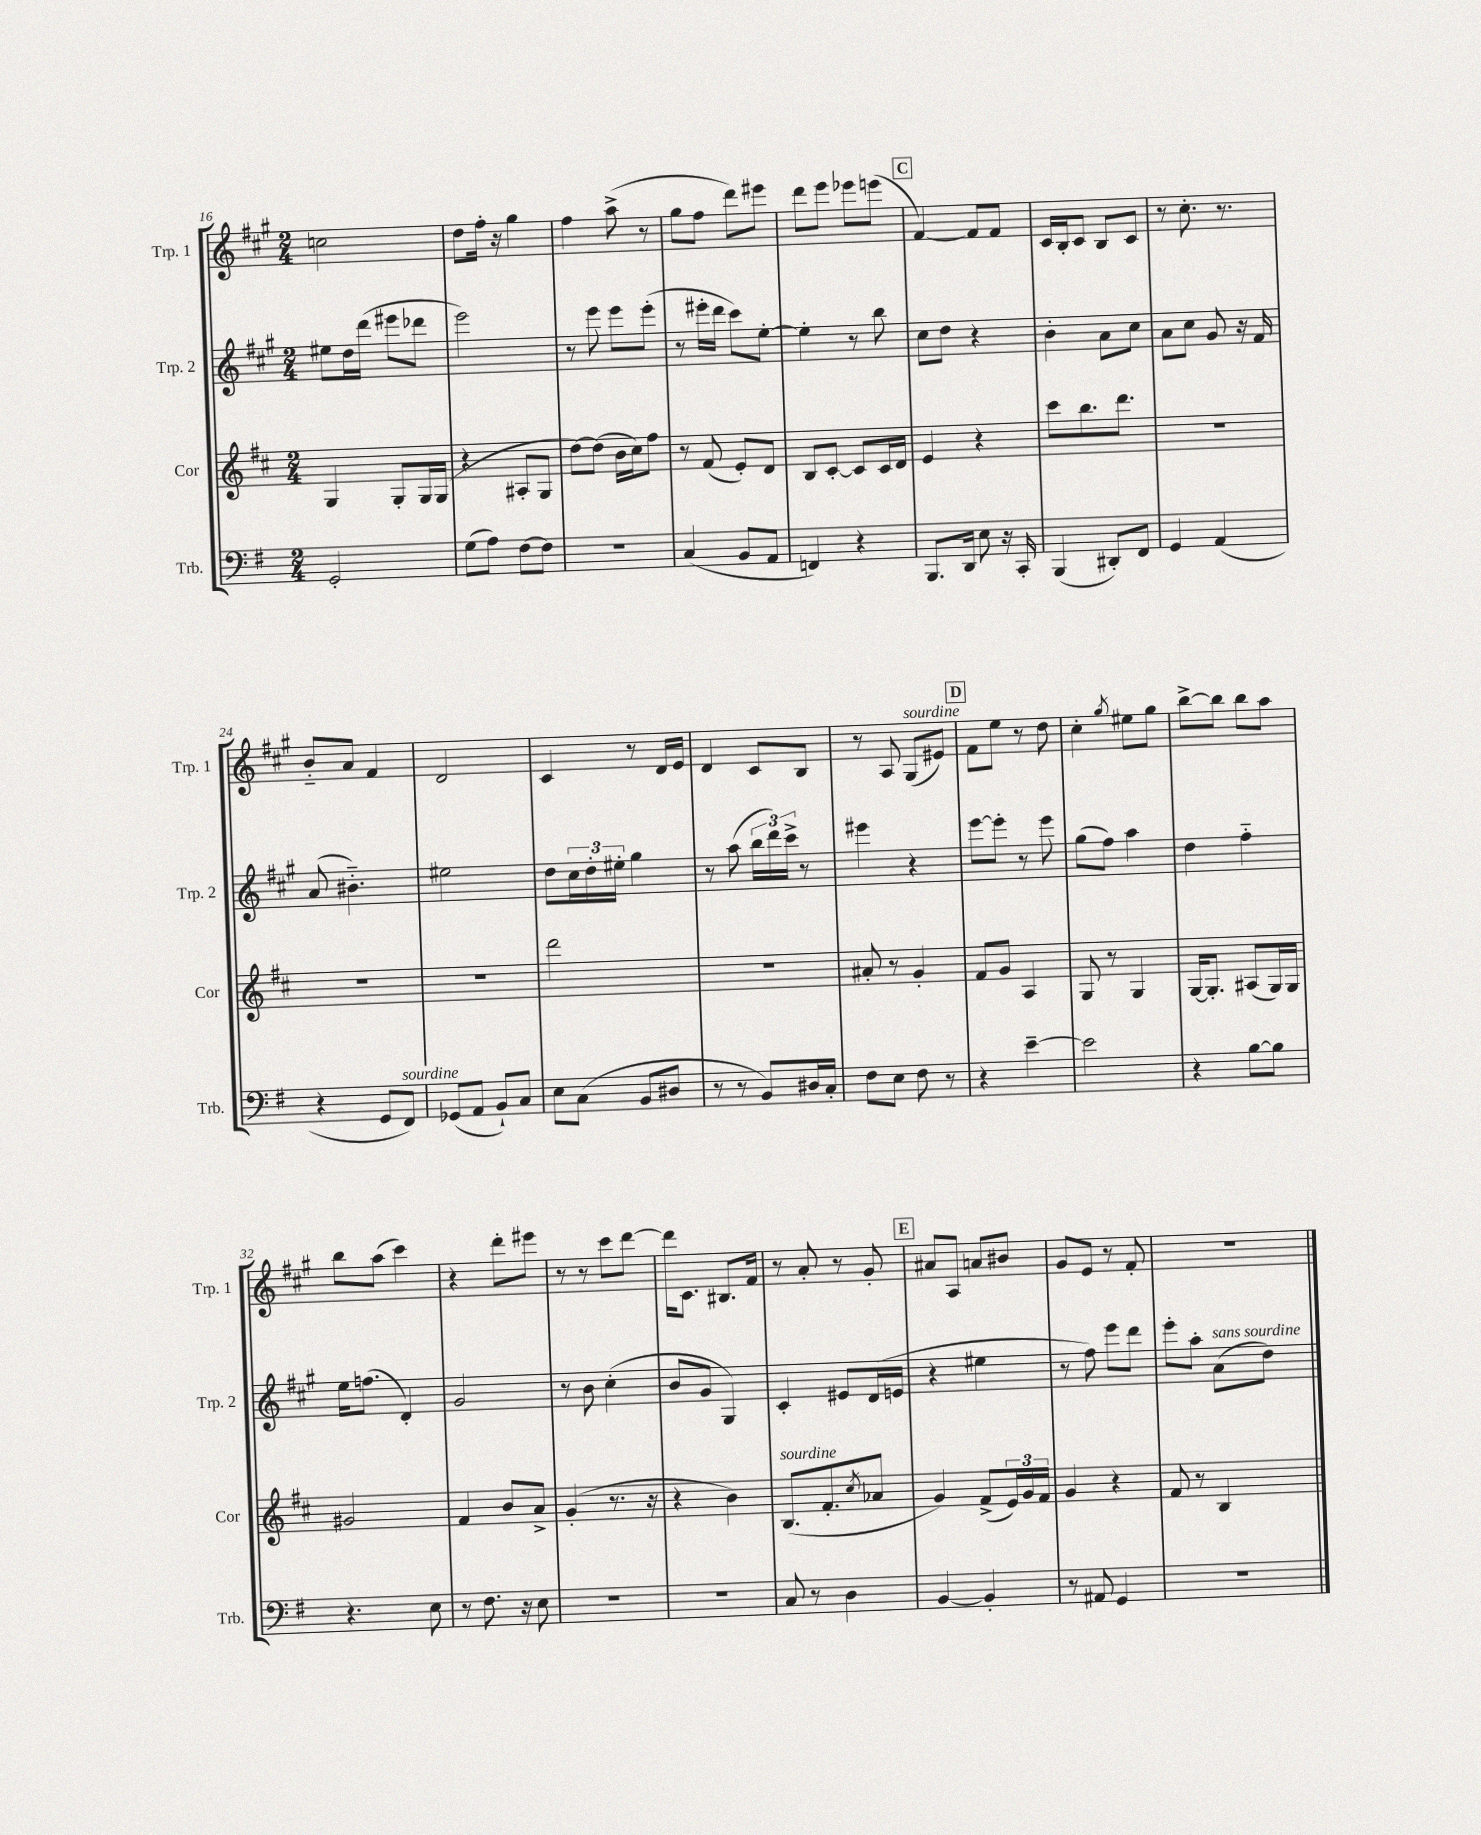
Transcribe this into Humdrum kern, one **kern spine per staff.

**kern	**kern	**kern	**kern
*staff4	*staff3	*staff2	*staff1
*clefF4	*clefG2	*clefG2	*clefG2
*k[f#]	*k[f#c#]	*k[f#c#g#]	*k[f#c#g#]
*M2/4	*M2/4	*M2/4	*M2/4
2GG'	4G	8ee#	2cc
.	.	16dd	.
.	.	(16ddd	.
.	8G'	8eee#	.
.	16G	8ddd-	.
.	(16G	.	.
=	=	=	=
(8G	4r	2eee)	8dd
8A)	.	.	16ff#'
.	.	.	16r
[8F#	8A#'	.	4gg#
8F#]	8G	.	.
=	=	=	=
2r	[8dd)	8r	4ff#
.	(8dd]	8eee	.
.	16b	8eee	(8aa^
.	16cc#)	.	.
.	8ff#	(8eee'	8r
=	=	=	=
(4C	8r	8r	8gg#
.	(8f#	16eee#'	8ff#
.	.	16ddd	.
8BB	8e')	8ccc#)	8ddd)
8AA	8d	[8ee'	8eee#
=	=	=	=
4FF)	8B	4ee']	8ddd
.	[8c#'	.	8eee
4r	8c#]	8r	8eee-
.	16c#	8bb	(8eee
.	16d	.	.
=	=	=	=
8.BBB	4e	8cc#	[4f#)
.	.	8dd	.
16DD	.	.	.
8E	4r	4r	8f#]
16r	.	.	8f#
16CC'	.	.	.
=	=	=	=
(4BBB	8ccc#	4b'	16c#
.	.	.	16B'
.	8.bb	.	8c#
8DD#')	.	8a	8B
.	8.ddd	.	.
8FF#	.	8cc#	8c#
=	=	=	=
4GG	2r	8a	8r
.	.	8cc#	8.cc#'
(4AA	.	8g#	.
.	.	.	8.r
.	.	16r	.
.	.	16f#	.
=	=	=	=
4r	2r	(8a	8b'~
.	.	4.b#'~)	8a
8GG	.	.	4f#
8FF#)	.	.	.
=	=	=	=
(8GG-	2r	2ee#	2d
8AA	.	.	.
8BB`)	.	.	.
8C	.	.	.
=	=	=	=
8E	2ddd	8dd	4c#
(8C	.	24cc#	.
.	.	24dd'	.
.	.	24ee#'	.
8BB	.	4gg#	8r
8D#	.	.	16d
.	.	.	16e
=	=	=	=
8r	2r	8r	4d
8r	.	(8aa	.
8BB)	.	24bb	8c#
.	.	24ddd)	.
.	.	24ccc#^	.
16D#	.	8r	8B
16C'	.	.	.
=	=	=	=
8F#	8a#'	4eee#	8r
8E	8r	.	8A
8F#	4g'	4r	(8G#
8r	.	.	8e#)
=	=	=	=
4r	8f#	[8eee	8f#
.	8g	8eee']	8ee
[4e~	4A	8r	8r
.	.	8eee	8dd
=	=	=	=
2e]	8G	(8gg#	4cc#'
.	8r	8ff#)	.
.	.	.	8qgg#
.	4G	4aa	8ee#
.	.	.	8gg#
=	=	=	=
4r	[16G	4dd	[8bb^
.	8.G']	.	.
.	.	.	8bb]
[8B	(8A#	4ff#'~	8bb
8B]	16G)	.	8aa
.	16G	.	.
=	=	=	=
4.r	2g#	16ee	8bb
.	.	(8.ff	.
.	.	.	(8aa
.	.	4d')	4ccc#)
8E	.	.	.
=	=	=	=
8r	4f#	2g#	4r
8.F#	.	.	.
.	8b	.	8ddd'
16r	.	.	.
8E	8a^	.	8eee#
=	=	=	=
2r	(4g'	8r	8r
.	.	8b	8r
.	8.r	(4cc#'	8ccc#
.	.	.	[8ddd
.	16r	.	.
=	=	=	=
2r	4r	8b	16ddd]
.	.	.	8.c#
.	.	8g#	.
.	4b)	4G#)	8.B#
.	.	.	16f#
=	=	=	=
8C	(8.B	4c#'	8r
8r	.	.	8a'
.	8.f#'	.	.
4D	.	8e#	8r
.	8qcc#	.	.
.	8a-	(16d	8g#'
.	.	16e	.
=	=	=	=
[4BB	4g)	4r	8a#
.	.	.	8A
4BB']	(8f#^	4ee#	8a
.	24e)	.	8b#
.	24g	.	.
.	24f#	.	.
=	=	=	=
8r	4g	8r	8g#
8AA#	.	8ff#)	8e
4GG	4r	8eee	8r
.	.	8ddd	8f#'
=	=	=	=
2r	8f#	8eee'	2r
.	8r	8aa'	.
.	4B	(8a	.
.	.	8dd)	.
==	==	==	==
*-	*-	*-	*-
